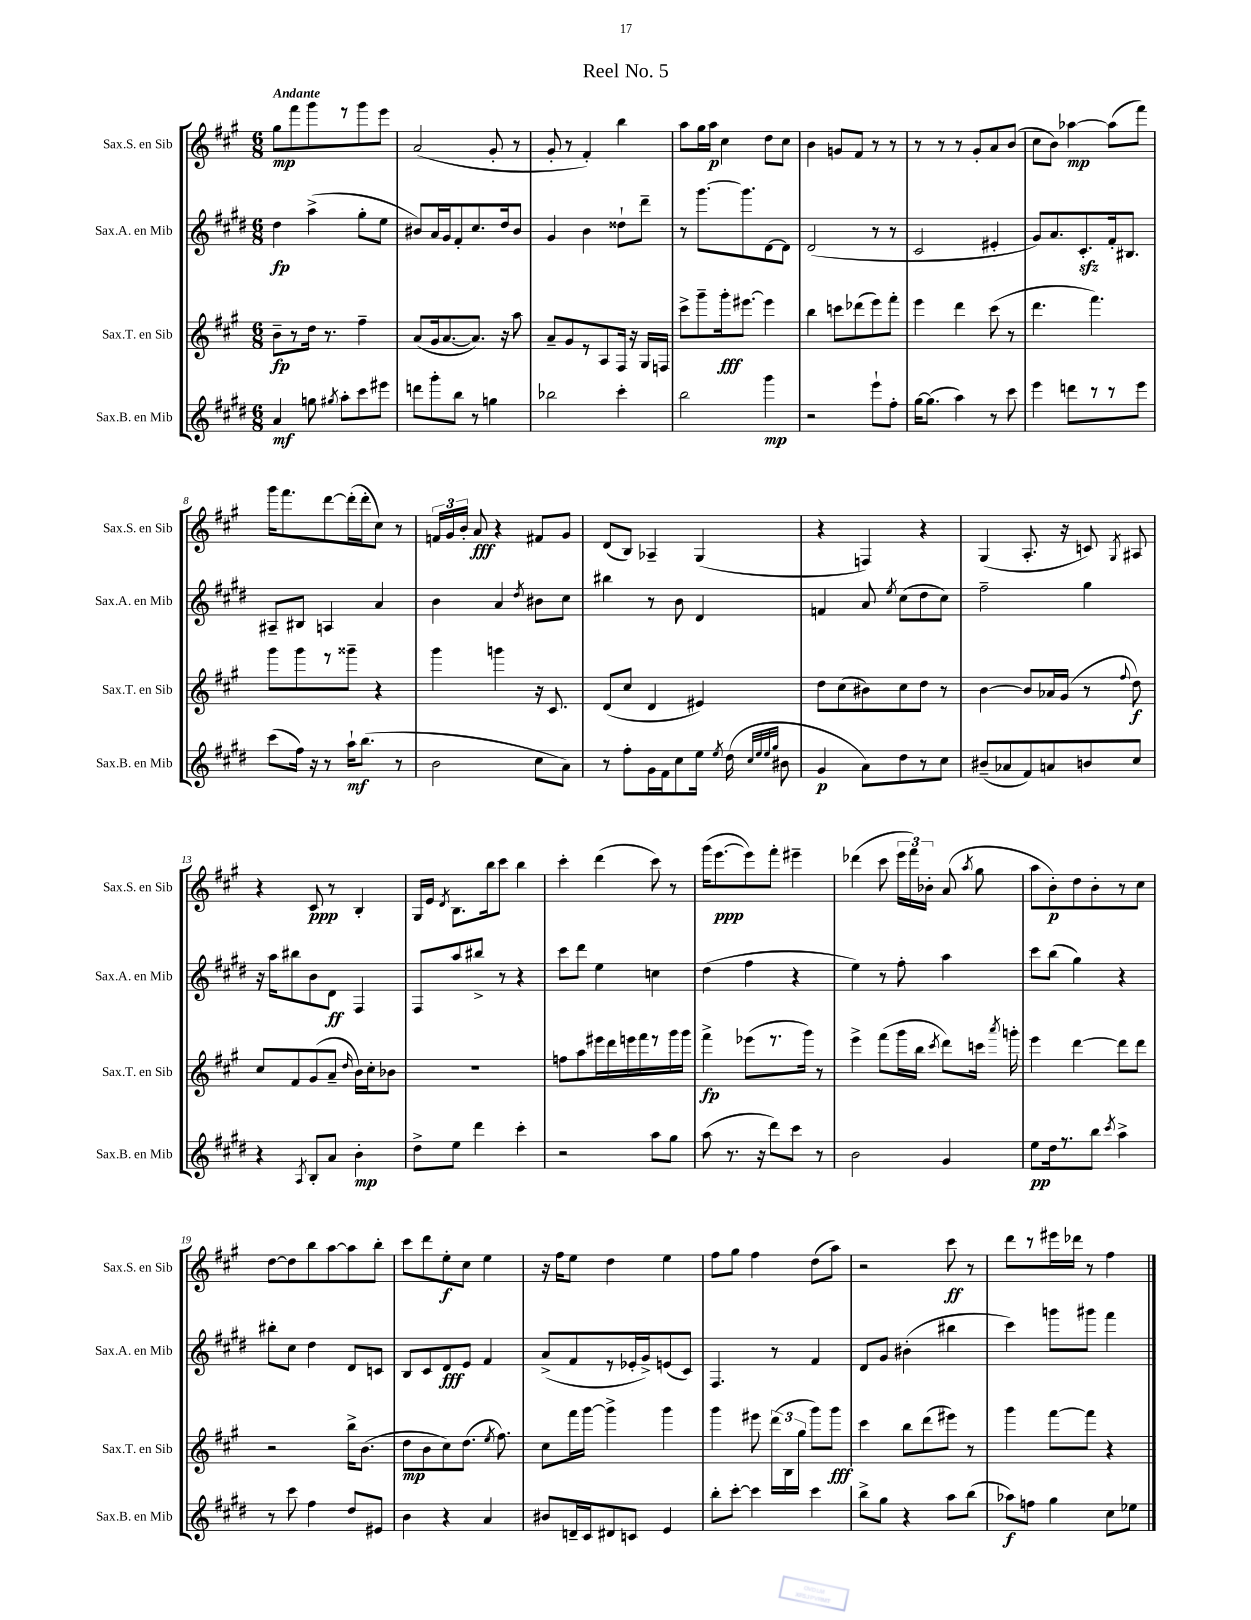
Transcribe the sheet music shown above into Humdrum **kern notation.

**kern	**dynam	**kern	**dynam	**kern	**dynam	**kern	**dynam
*part4	*part4	*part3	*part3	*part2	*part2	*part1	*part1
*staff4	*staff4	*staff3	*staff3	*staff2	*staff2	*staff1	*staff1
*I"Sax.B. en Mib	*	*I"Sax.T. en Sib	*	*I"Sax.A. en Mib	*	*I"Sax.S. en Sib	*
*I'Sax.B. en Mib	*	*I'Sax.T. en Sib	*	*I'Sax.A. en Mib	*	*I'Sax.S. en Sib	*
*clefG2	*	*clefG2	*	*clefG2	*	*clefG2	*
*k[f#c#g#d#]	*	*k[f#c#g#]	*	*k[f#c#g#d#]	*	*k[f#c#g#]	*
*M6/8	*	*M6/8	*	*M6/8	*	*M6/8	*
=1	=1	=1	=1	=1	=1	=1	=1
!	!	!	!	!	!	!LO:TX:a:B:t=Andante	!
4a/	mf	8b~\L	fp	4dd#\	fp	8gg#\L	mp
.	.	8r	.	.	.	8fff#\	.
8ggn\	.	16dd\Jk	.	(4aa^\	.	8ggg#\	.
.	.	8.r	.	.	.	.	.
8qgg#X/	.	.	.	.	.	.	.
8aa'\L	.	.	.	.	.	8r	.
8ccc#\	.	4ff#~\	.	8gg#'\L	.	8ggg#\	.
8eee#X\J	.	.	.	8ee\J	.	8eee\J	.
=2	=2	=2	=2	=2	=2	=2	=2
8dddn\L	.	(8a/L	.	8b#X/L)	.	(2a/	.
8ggg#'\	.	16g#/k	.	16a/L	.	.	.
.	.	[8.a/	.	16g#/J	.	.	.
8bb\J	.	.	.	8f#'/	.	.	.
8r	.	8.a/J])	.	8.cc#/	.	.	.
4ggn\	.	.	.	.	.	8g#'/	.
.	.	16r	.	16dd#/k	.	.	.
.	.	8aa\	.	8b#/J	.	8r	.
=3	=3	=3	=3	=3	=3	=3	=3
2bb-X\	.	8a~/L	.	4g#/	.	8g#'/	.
.	.	8g#/	.	.	.	8r	.
.	.	8r	.	4b\	.	4f#'/)	.
.	.	8A/	.	.	.	.	.
4ccc#'\	.	16F#/Jk	.	8dd##X`\L	.	4bb\	.
.	.	16r	.	.	.	.	.
.	.	16G#/LL	.	8ddd#~\J	.	.	.
.	.	16Fn/JJ	.	.	.	.	.
=4	=4	=4	=4	=4	=4	=4	=4
2bb\	.	8ccc#^\L	.	8r	.	8aa\L	.
.	.	8ggg#~\	.	[8.ggg#\L	.	16gg#\L	.
.	.	.	.	.	.	16aa\JJ	p
.	.	16ggg#'\k	fff	.	.	4cc#\	.
.	.	[8.eee#X\J	.	8.ggg#\]	.	.	.
4ggg#\	mp	4eee#\]	.	[8d#\	.	8dd\L	.
.	.	.	.	8d#\J]	.	8cc#\J	.
=5	=5	=5	=5	=5	=5	=5	=5
2r	.	4bb\	.	(2d#/	.	4b\	.
.	.	8cccn\L	.	.	.	8gn/L	.
.	.	(8ddd-X\	.	.	.	8f#/J	.
8eee`\L	.	8eee\)	.	8r	.	8r	.
8ff#'\J	.	8fff#'\J	.	8r	.	8r	.
=6	=6	=6	=6	=6	=6	=6	=6
[16gg#\KL	.	4eee\	.	2c#/	.	8r	.
(8.gg#\J]	.	.	.	.	.	.	.
.	.	.	.	.	.	8r	.
4aa\)	.	4ddd\	.	.	.	8r	.
.	.	.	.	.	.	8g#'/L	.
8r	.	(8ccc#\	.	4e#X'/	.	8a/	.
8ccc#\	.	8r	.	.	.	(8b/J	.
=7	=7	=7	=7	=7	=7	=7	=7
4eee\	.	4.ddd\	.	8g#/L)	.	8cc#\L	.
.	.	.	.	8.a/	.	8b\J)	.
8dddn\L	.	.	.	.	.	[4aa-X\	mp
.	.	.	.	8.c#zz'/	.	.	.
8r	.	4.fff#\)	.	.	.	.	.
8r	.	.	.	16f#'/k	.	(8aa-\L]	.
.	.	.	.	8.B#X/J	.	.	.
8eee\J	.	.	.	.	.	8fff#\J)	.
!!LO:LB:g=z
=8	=8	=8	=8	=8	=8	=8	=8
(8ccc#\L	.	8ggg#\L	.	8A#X~/L	.	16ggg#\KL	.
.	.	.	.	.	.	8.fff#\	.
16ff#\Jk)	.	8ggg#\	.	8B#X/J	.	.	.
16r	.	.	.	.	.	.	.
8r	.	8r	.	4An/	.	[8ddd\	.
16aa`\KL	mf	8ggg##X~\J	.	.	.	(16ddd'\L]	.
(8.bb\J	.	.	.	.	.	16ddd'\J	.
.	.	4r	.	4a/	.	8cc#\J)	.
8r	.	.	.	.	.	8r	.
=9	=9	=9	=9	=9	=9	=9	=9
2b\	.	4ggg#\	.	4b\	.	24fn/LL	.
.	.	.	.	.	.	24g#/	.
.	.	.	.	.	.	24b'/JJ	.
.	.	.	.	.	.	8a/	fff
.	.	4gggn\	.	4a/	.	4r	.
.	.	.	.	8qdd#/	.	.	.
8cc#\L	.	16r	.	8b#X\L	.	8f#X/L	.
.	.	8.c#/	.	.	.	.	.
8a\J)	.	.	.	8cc#\J	.	8g#/J	.
=10	=10	=10	=10	=10	=10	=10	=10
8r	.	(8d/L	.	4bb#X\	.	(8d/L	.
8ff#'\L	.	8cc#/J	.	.	.	8B/J)	.
16g#\L	.	4d/	.	8r	.	4A-X~/	.
16f#\J	.	.	.	.	.	.	.
8cc#\	.	.	.	8b\	.	.	.
16ee\Jk	.	4e#X/)	.	4d#/	.	(4G#/	.
8qee/	.	.	.	.	.	.	.
(16dd#\	.	.	.	.	.	.	.
32qqcc#/LLL	.	.	.	.	.	.	.
32qqee/	.	.	.	.	.	.	.
32qqee/	.	.	.	.	.	.	.
32qqgg#/JJJ	.	.	.	.	.	.	.
8b#X\	.	.	.	.	.	.	.
=11	=11	=11	=11	=11	=11	=11	=11
4g#/	p	8dd\L	.	4fn/	.	4r	.
.	.	(8cc#\	.	.	.	.	.
8a\L)	.	8b#X\)	.	8a/	.	4Fn/)	.
.	.	.	.	8qee/	.	.	.
8dd#\	.	8cc#\	.	(8cc#\L	.	.	.
8r	.	8dd\J	.	8dd#\	.	4r	.
8cc#\J	.	8r	.	8cc#\J)	.	.	.
=12	=12	=12	=12	=12	=12	=12	=12
(8b#X~/L	.	[4b\	.	2ff#~\	.	(4G#/	.
8a-X/	.	.	.	.	.	.	.
8f#/)	.	8b/L]	.	.	.	8.A'/	.
8an/	.	16a-X/L	.	.	.	.	.
.	.	(16g#/JJ	.	.	.	16r	.
8bn/	.	8r	.	4gg#\	.	8cn/)	.
.	.	8qqff#/	.	.	.	8qG#/	.
8cc#/J	.	8dd\)	f	.	.	8A#X/	.
!!LO:LB:g=z
=13	=13	=13	=13	=13	=13	=13	=13
4r	.	8cc#/L	.	16r	.	4r	.
.	.	.	.	16aa\KL	.	.	.
.	.	8f#/	.	8bb#X\	.	.	.
8qA/	.	.	.	.	.	.	.
8B'/L	.	(8g#/	.	8b\	.	8c#/	ppp
8a/J	.	8a~/J	.	8d#\J	ff	8r	.
.	.	16qqdd/	.	.	.	.	.
4b'\	mp	16b\LL)	.	4F#/	.	4B'/	.
.	.	16cc#'\J	.	.	.	.	.
.	.	8b-X\J	.	.	.	.	.
=14	=14	=14	=14	=14	=14	=14	=14
8dd#^\L	.	2.r	.	8F#/L	.	16G#/LL	.
.	.	.	.	.	.	16e/JJ	.
.	.	.	.	.	.	8qd/	.
8ee\J	.	.	.	8aa/	.	8.B\L	.
4ddd#\	.	.	.	8bb#X^/J	.	.	.
.	.	.	.	.	.	16bb\k	.
.	.	.	.	8r	.	8ccc#\J	.
4ccc#'\	.	.	.	4r	.	4bb\	.
=15	=15	=15	=15	=15	=15	=15	=15
2r	.	8ffn\L	.	8ccc#\L	.	4ccc#'\	.
.	.	8aa\	.	8ddd#\J	.	.	.
.	.	16eee#X\L	.	4ee\	.	(4ddd\	.
.	.	16ddd\	.	.	.	.	.
.	.	16eeen\	.	.	.	.	.
.	.	16fff#\	.	.	.	.	.
8aa\L	.	8r	.	4ccn\	.	8ccc#\)	.
8gg#\J	.	16ggg#\	.	.	.	8r	.
.	.	16ggg#\JJ	.	.	.	.	.
=16	=16	=16	=16	=16	=16	=16	=16
(8aa\	.	4fff#^\	fp	(4dd#\	.	(16ggg#\KL	.
.	.	.	.	.	.	[8.eee\	ppp
8.r	.	.	.	.	.	.	.
.	.	(8eee-X\L	.	4ff#\	.	8eee\])	.
16r	.	.	.	.	.	.	.
8ddd#\L)	.	8.r	.	.	.	8fff#'\J	.
8ccc#\J	.	.	.	4r	.	4eee#X~\	.
.	.	16ggg#\Jk)	.	.	.	.	.
8r	.	8r	.	.	.	.	.
=17	=17	=17	=17	=17	=17	=17	=17
2b\	.	4eee^\	.	4ee\)	.	(4ddd-X\	.
.	.	(8fff#\L	.	8r	.	8ccc#\	.
.	.	16ggg#\L	.	8ff#'\	.	24eee\LL	.
.	.	.	.	.	.	24fff#\)	.
.	.	16bb\JJ	.	.	.	.	.
.	.	.	.	.	.	24b-X'\JJ	.
.	.	8qccc#/	.	.	.	.	.
4g#/	.	8ddd\L)	.	4aa\	.	(8a/	.
.	.	.	.	.	.	8qaa/	.
.	.	16cccn\Jk	.	.	.	8gg#\	.
.	.	8qaaa/	.	.	.	.	.
.	.	16gggn'\	.	.	.	.	.
=18	=18	=18	=18	=18	=18	=18	=18
8ee\L	pp	4eee\	.	8ccc#\L	.	8aa\L	.
16dd#\k	.	.	.	(8bb\J	.	8b'\)	p
8.r	.	.	.	.	.	.	.
.	.	[4ddd\	.	4gg#\)	.	8dd\	.
8bb\J	.	.	.	.	.	8b'\	.
8qccc#/	.	.	.	.	.	.	.
4aa^\	.	8ddd\L]	.	4r	.	8r	.
.	.	8ddd\J	.	.	.	8cc#\J	.
!!LO:LB:g=z
=19	=19	=19	=19	=19	=19	=19	=19
8r	.	2r	.	8bb#X'\L	.	[8dd\L	.
8ccc#\	.	.	.	8cc#\J	.	8dd\]	.
4ff#\	.	.	.	4dd#\	.	8bb\	.
.	.	.	.	.	.	[8aa\	.
8dd#/L	.	16bb^\KL	.	8d#/L	.	8aa\]	.
.	.	(8.b\J	.	.	.	.	.
8e#X/J	.	.	.	8cn/J	.	8bb'\J	.
=20	=20	=20	=20	=20	=20	=20	=20
4b\	.	8dd\L	mp	8B/L	.	8ccc#\L	.
.	.	8b\	.	8c#/	.	8ddd\	.
4r	.	8cc#\)	.	8d#/	fff	8ee'\	f
.	.	(8.dd\J	.	8e/J	.	8cc#\J	.
4a/	.	.	.	4f#/	.	4ee\	.
.	.	8qee/	.	.	.	.	.
.	.	8.ff#\)	.	.	.	.	.
=21	=21	=21	=21	=21	=21	=21	=21
8b#X/L	.	8cc#\L	.	(8a^/L	.	16r	.
.	.	.	.	.	.	16ff#\KL	.
16dn~/L	.	16fff#\L	.	8f#/	.	8ee\J	.
16c#/J	.	[16ggg#\JJ	.	.	.	.	.
8d#X/	.	4ggg#^\]	.	8r	.	4dd\	.
8cn/J	.	.	.	16e-X'/L	.	.	.
.	.	.	.	16g#^/J)	.	.	.
4e/	.	4ggg#\	.	(8en/	.	4ee\	.
.	.	.	.	8c#/J)	.	.	.
=22	=22	=22	=22	=22	=22	=22	=22
8bb'\L	.	4ggg#\	.	4.F#/	.	8ff#\L	.
[8ccc#'\J	.	.	.	.	.	8gg#\J	.
4ccc#\]	.	8eee#X\	.	.	.	4ff#\	.
.	.	(24ddd\LL	.	8r	.	.	.
.	.	24B\	.	.	.	.	.
.	.	24gg#\JJ	.	.	.	.	.
4ccc#\	.	8ggg#\L)	.	4f#/	.	(8dd\L	.
.	.	8ggg#\J	fff	.	.	8aa\J)	.
=23	=23	=23	=23	=23	=23	=23	=23
8bb^\L	.	4ccc#\	.	8d#/L	.	2r	.
8gg#\J	.	.	.	8g#/J	.	.	.
4r	.	8bb\L	.	(4b#X'\	.	.	.
.	.	(8ddd\	.	.	.	.	.
8aa\L	.	8eee#X\J)	.	4bb#X\	.	8ccc#\	ff
(8bb\J	.	8r	.	.	.	8r	.
=24	=24	=24	=24	=24	=24	=24	=24
8aa-X\L)	f	4ggg#\	.	4ccc#\)	.	8ddd\L	.
8ffn\J	.	.	.	.	.	8r	.
4gg#\	.	[8fff#\L	.	8gggn\L	.	16eee#X\L	.
.	.	.	.	.	.	16ddd-X\JJ	.
.	.	8fff#\J]	.	8ggg#X\J	.	8r	.
8cc#\L	.	4r	.	4fff#\	.	4ff#\	.
8ee-X\J	.	.	.	.	.	.	.
==	==	==	==	==	==	==	==
*-	*-	*-	*-	*-	*-	*-	*-
